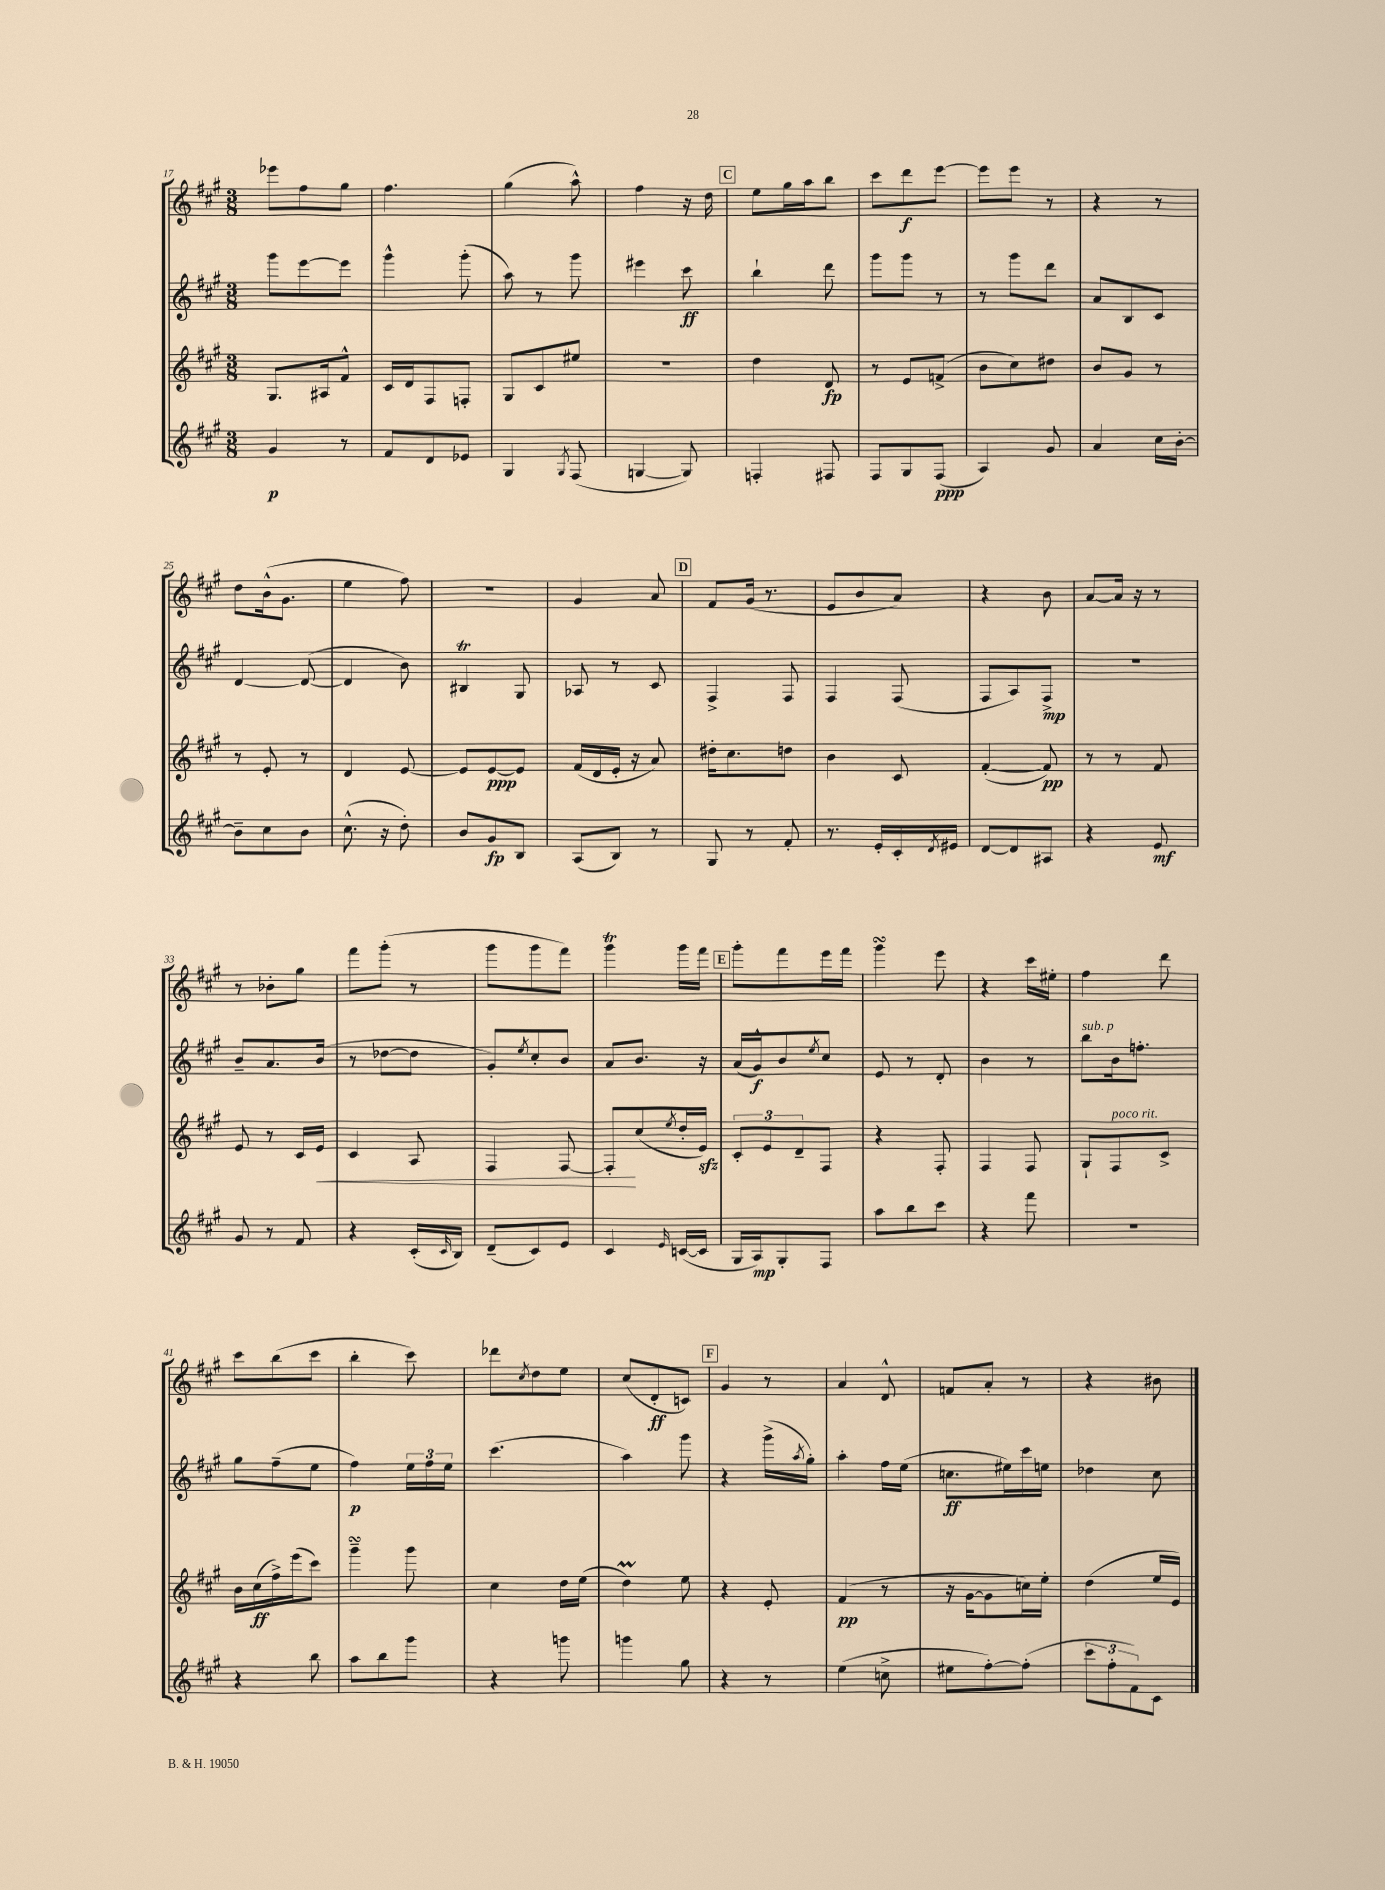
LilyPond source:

<<
\new StaffGroup <<
\new Staff = "s0" {
    \clef treble \key a \major \numericTimeSignature \time 3/8
    ees'''8 fis''8 gis''8 |
    fis''4. |
    gis''4( a''8-^) |
    fis''4 r16 d''16 |
    \mark \markup { \box "C" } e''8 gis''16 a''16 b''8 |
    cis'''8 d'''8\f e'''8~ |
    e'''8 e'''8 r8 |
    r4 r8 |
    d''8 b'16-^( gis'8. |
    e''4 fis''8) |
    R4. |
    gis'4 a'8 |
    \mark \markup { \box "D" } fis'8 gis'16( r8. |
    e'8 b'8 a'8) |
    r4 b'8 |
    a'8~ a'16 r16 r8 |
    r8 bes'8-. gis''8 |
    fis'''8 gis'''8-.( r8 |
    gis'''8 gis'''8 fis'''8) |
    gis'''4\trill gis'''16 fis'''16 |
    \mark \markup { \box "E" } gis'''8-. fis'''8 e'''16 fis'''16 |
    gis'''4\turn e'''8 |
    r4 cis'''16 eis''16-. |
    fis''4 d'''8 |
    cis'''8 b''8( cis'''8 |
    b''4-. cis'''8) |
    des'''8 \acciaccatura { cis''8 } d''8 e''8 |
    cis''8( d'8-.\ff c'8) |
    \mark \markup { \box "F" } gis'4 r8 |
    a'4 d'8-^ |
    f'8 a'8-. r8 |
    r4 bis'8 \bar "|." |
}
\new Staff = "s1" {
    \clef treble \key a \major \numericTimeSignature \time 3/8
    gis'''8 e'''8~ e'''8 |
    gis'''4-^ gis'''8-.( |
    a''8) r8 gis'''8 |
    eis'''4 cis'''8\ff |
    \mark \markup { \box "C" } b''4-! d'''8 |
    gis'''8 gis'''8 r8 |
    r8 gis'''8 d'''8 |
    a'8 b8 cis'8 |
    d'4~ d'8~( |
    d'4 b'8) |
    bis4\trill gis8 |
    aes8 r8 cis'8 |
    \mark \markup { \box "D" } fis4-> fis8 |
    fis4 fis8( |
    fis8 a8) fis8->\mp |
    R4. |
    b'8-- a'8. b'16( |
    r8 des''8~ des''8 |
    gis'8-.) \acciaccatura { e''8 } cis''8-. b'8 |
    a'8 b'8. r16 |
    \mark \markup { \box "E" } a'16( gis'16-^\f) b'8 \acciaccatura { e''8 } cis''8 |
    e'8 r8 d'8-. |
    b'4 r8 |
    b''8^\markup { \italic "sub. p" } b'16 f''8.-. |
    gis''8 fis''8--( e''8 |
    fis''4\p) \tuplet 3/2 { e''16 fis''16 e''16 } |
    cis'''4.( |
    a''4) gis'''8 |
    \mark \markup { \box "F" } r4 gis'''16->( \acciaccatura { a''8 } gis''16-.) |
    a''4-. fis''16 e''16( |
    c''8.\ff eis''16) cis'''16 e''16 |
    des''4 cis''8 \bar "|." |
}
\new Staff = "s2" {
    \clef treble \key a \major \numericTimeSignature \time 3/8
    gis8. ais16 fis'8-^ |
    cis'16 d'16 fis8 f8-. |
    gis8 cis'8 eis''8 |
    R4. |
    \mark \markup { \box "C" } d''4 d'8\fp |
    r8 e'8 f'8->( |
    b'8 cis''8) dis''8 |
    b'8 gis'8 r8 |
    r8 e'8-. r8 |
    d'4 e'8~ |
    e'8 e'8~\ppp e'8 |
    fis'16( d'16 e'16-. r16 a'8) |
    \mark \markup { \box "D" } dis''16-. cis''8. d''8 |
    b'4 cis'8 |
    fis'4~-.( fis'8\pp) |
    r8 r8 fis'8 |
    e'8 r8 cis'16 e'16\< |
    cis'4 a8 |
    fis4 fis8~ |
    fis8-.\! cis''8( \acciaccatura { e''8 } d''16-. e'16\sfz) |
    \mark \markup { \box "E" } \tuplet 3/2 { cis'8-. e'8 d'8-- } fis8 |
    r4 fis8-. |
    fis4 fis8 |
    gis8-! fis8^\markup { \italic "poco rit." } cis'8-> |
    b'16 cis''16\ff( fis''16->) e'''16( cis'''8) |
    gis'''4--\turn gis'''8 |
    cis''4 d''16 e''16( |
    d''4\prall) e''8 |
    \mark \markup { \box "F" } r4 e'8-. |
    fis'4\pp( r8 |
    r16 gis'16~ gis'8 c''16) e''16-. |
    d''4( e''16 e'16) \bar "|." |
}
\new Staff = "s3" {
    \clef treble \key a \major \numericTimeSignature \time 3/8
    gis'4\p r8 |
    fis'8 d'8 ees'8 |
    gis4 \acciaccatura { gis8 } fis8( |
    g4~ g8) |
    \mark \markup { \box "C" } f4-. fis8 |
    fis8 gis8 fis8\ppp( |
    a4) gis'8 |
    a'4 cis''16 b'16~-. |
    b'8-- cis''8 b'8 |
    cis''8.-^( r16 d''8-.) |
    b'8 gis'8\fp b8 |
    a8( b8) r8 |
    \mark \markup { \box "D" } gis8 r8 fis'8-. |
    r8. e'16-. cis'16-. \acciaccatura { d'8 } eis'16 |
    d'8~ d'8 ais8 |
    r4 e'8\mf |
    gis'8 r8 fis'8 |
    r4 cis'16-.( \grace { cis'16 } b16) |
    d'8--( cis'8) e'8 |
    cis'4 \grace { e'16 } c'16~( c'16 |
    \mark \markup { \box "E" } gis16 a16\mp) gis8-. fis8 |
    a''8 b''8 cis'''8 |
    r4 fis'''8 |
    R4. |
    r4 b''8 |
    a''8 b''8 gis'''8 |
    r4 g'''8 |
    g'''4 gis''8 |
    \mark \markup { \box "F" } r4 r8 |
    e''4( c''8-> |
    eis''8 fis''8~-.) fis''8-.( |
    \tuplet 3/2 { cis'''8 fis''8-. fis'8) } cis'8 \bar "|." |
}
>>
>>
\layout { \context { \Score currentBarNumber = #17 } }
